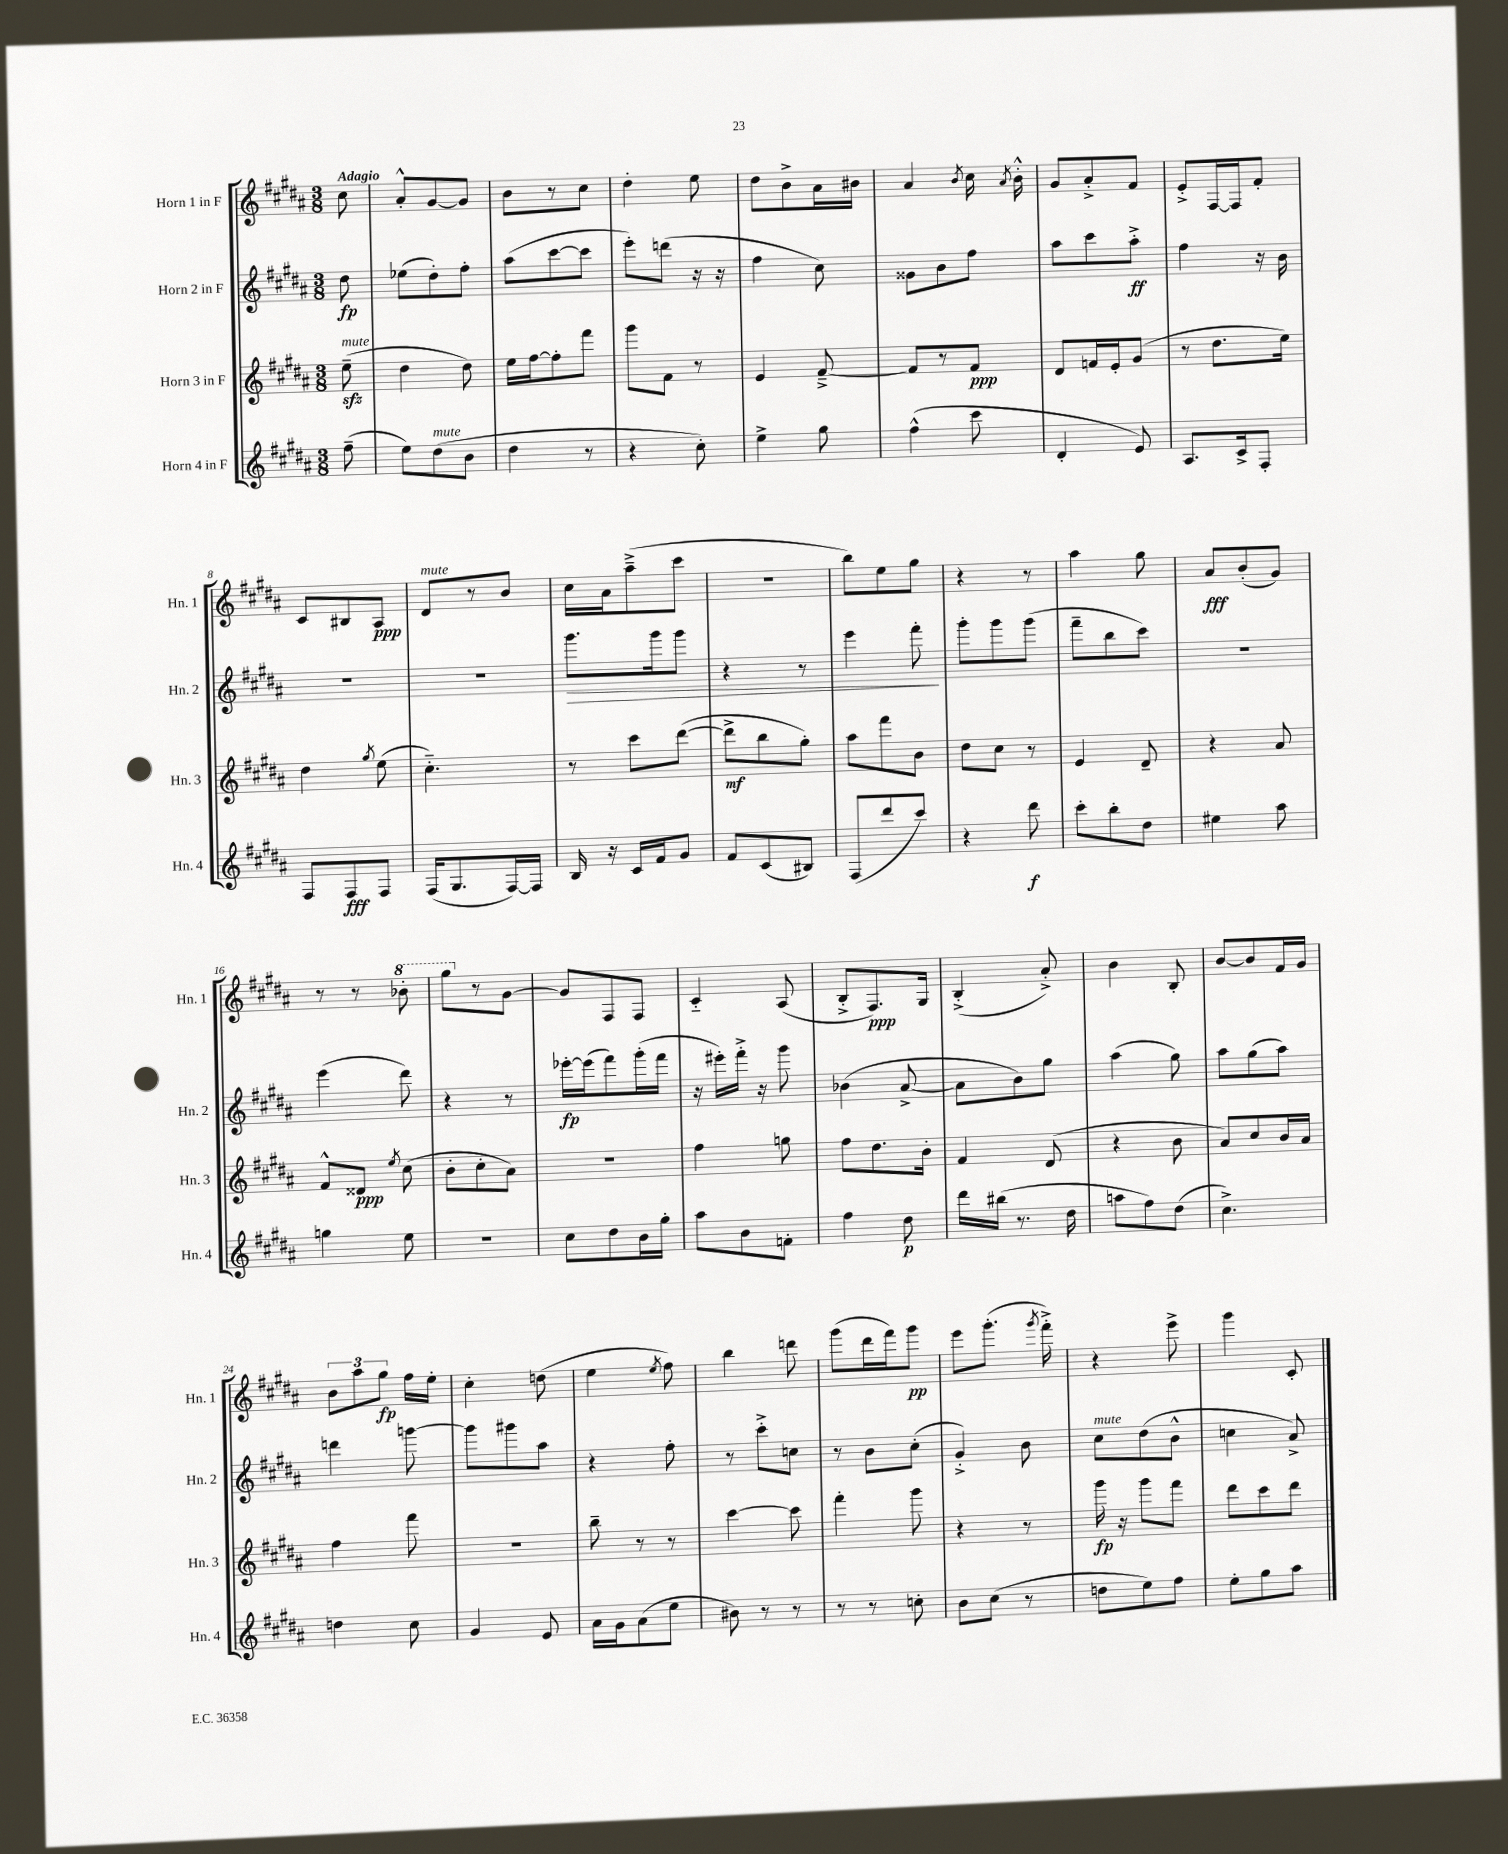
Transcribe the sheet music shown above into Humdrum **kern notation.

**kern	**kern	**kern	**kern
*staff4	*staff3	*staff2	*staff1
*clefG2	*clefG2	*clefG2	*clefG2
*k[f#c#g#d#a#]	*k[f#c#g#d#a#]	*k[f#c#g#d#a#]	*k[f#c#g#d#a#]
*M3/8	*M3/8	*M3/8	*M3/8
(8ff#~	(8ee~	8dd#	8cc#
=	=	=	=
8ee)	4dd#	(8ee-	8a#'^^
(8dd#	.	8dd#')	[8g#
8b	8dd#)	8ff#'	8g#]
=	=	=	=
4dd#	16ee	(8aa#	8b
.	[16ff#	.	.
.	8ff#']	[8ccc#	8r
8r	8fff#	8ccc#]	8cc#
=	=	=	=
4r	8ggg#	8eee')	4dd#'
.	8f#	(8ddd	.
8cc#')	8r	16r	8ee
.	.	16r	.
=	=	=	=
4ee^	4e	4ff#	8dd#
.	.	.	8b^
8gg#	[8f#~^	8cc#)	16a#
.	.	.	16b#
=	=	=	=
(4ff#^^	8f#]	8g##	4a#
.	8r	8b	.
.	.	.	8qb
8ccc#	8f#	8ff#	16cc#
.	.	.	8qa#
.	.	.	16b'^^
=	=	=	=
4d#'	8d#	8aa#	8g#
.	16f	8ccc#	8a#'^
.	16e'	.	.
8e)	(8g#	8aa#'^	8f#
=	=	=	=
8.A#	8r	4ff#	8e'^
.	8.dd#	.	[16F#
16c#^	.	.	16F#]
8F#'	.	16r	8f#'
.	16ee)	16b	.
=	=	=	=
8F#	4dd#	4.r	8c#
8F#	.	.	8B#
.	8qgg#	.	.
8F#	(8ee	.	8A#
=	=	=	=
(16F#	4.cc#'~)	4.r	8d#
8.G#	.	.	.
.	.	.	8r
[16F#)	.	.	8b
16F#]	.	.	.
=	=	=	=
16B	8r	8.ggg#	16cc#
16r	.	.	16a#
16c#	8ccc#	.	(8aa#~^
16f#	.	16ggg#	.
8g#	([8ddd#	8ggg#	8ccc#
=	=	=	=
8f#	8ddd#^]	4r	4.r
(8c#	8bb	.	.
8B#)	8gg#')	8r	.
=	=	=	=
(8F#	8aa#	4eee	8bb)
8ddd#	8fff#	.	8ee
8ccc#)	8b	8fff#'	8gg#
=	=	=	=
4r	8dd#	8ggg#'	4r
.	8cc#	8ggg#	.
8ddd#	8r	(8ggg#	8r
=	=	=	=
8ccc#'	4e	8fff#~	4aa#
8bb'	.	8bb	.
8dd#	8d#~	8ccc#)	8gg#
=	=	=	=
4ee#	4r	4.r	8a#
.	.	.	(8b'
8aa#	8a#	.	8g#)
=	=	=	=
4gg	8f#^^	(4eee	8r
.	8d##	.	8r
.	8qee	.	.
8ee	(8cc#	8ddd#)	8bb-'
=	=	=	=
4.r	8b'	4r	8ggg#
.	8cc#'	.	8r
.	8a#)	8r	[8g#
=	=	=	=
8cc#	4.r	[16eee-'	8g#]
.	.	(16eee-]	.
8dd#	.	8fff#)	8F#
16b	.	(16ggg#'	8F#
16gg#'	.	16fff#	.
=	=	=	=
8aa#	4ff#	16r	4c#'~
.	.	16eee#')	.
8b	.	16fff#'^	.
.	.	16r	.
8f'	8gg	8ggg#	(8A#
=	=	=	=
4ff#	8ff#	(4b-	8B'^
.	8.dd#	.	8.F#)
8dd#	.	[8a#^	.
.	16b'	.	16G#
=	=	=	=
16ddd#	4f#	8a#]	(4B'^
(16bb#	.	.	.
8.r	.	8b)	.
.	(8d#	8gg#	8a#'^)
16dd#	.	.	.
=	=	=	=
8aa	4r	(4aa#	4b
8ff#)	.	.	.
(8dd#	8b	8gg#)	8B'
=	=	=	=
4.cc#^)	8a#)	8aa#	[8b
.	8cc#	(8gg#	8b]
.	16b	8aa#)	16f#
.	16a#	.	16g#
=	=	=	=
4dd	4ff#	4ddd	12b
.	.	.	12aa#
.	.	.	12gg#
8cc#	8fff#	[8ggg	16ff#
.	.	.	16ee'
=	=	=	=
4g#	4.r	8ggg]	4cc#'
.	.	8ggg#	.
8e	.	8aa#	(8dd
=	=	=	=
16a#	8bb~	4r	4ee
16g#	.	.	.
(8a#	8r	.	.
.	.	.	8qee
8ee	8r	8ff#'	8ff#)
=	=	=	=
8b#)	[4ccc#	8r	4bb
8r	.	8ccc#'^	.
8r	8ccc#]	8cc	8ddd
=	=	=	=
8r	4fff#'	8r	(8ggg#
8r	.	8b	16ddd#
.	.	.	16fff#)
8cc'	8ggg#	(8cc#'	8ggg#
=	=	=	=
8b	4r	4g#'^)	8eee
(8cc#	.	.	(8.ggg#'
8r	8r	8b	.
.	.	.	8qggg#
.	.	.	16fff#'^)
=	=	=	=
8dd	16ggg#	8cc#	4r
.	16r	.	.
8ee)	8ggg#	(8dd#	.
8ff#	8fff#	8b^^	8eee^
=	=	=	=
8ee'	8ddd#	4cc	4ggg#
8gg#	8ccc#	.	.
8aa#	8ddd#	8a#^)	8c#'
==	==	==	==
*-	*-	*-	*-
